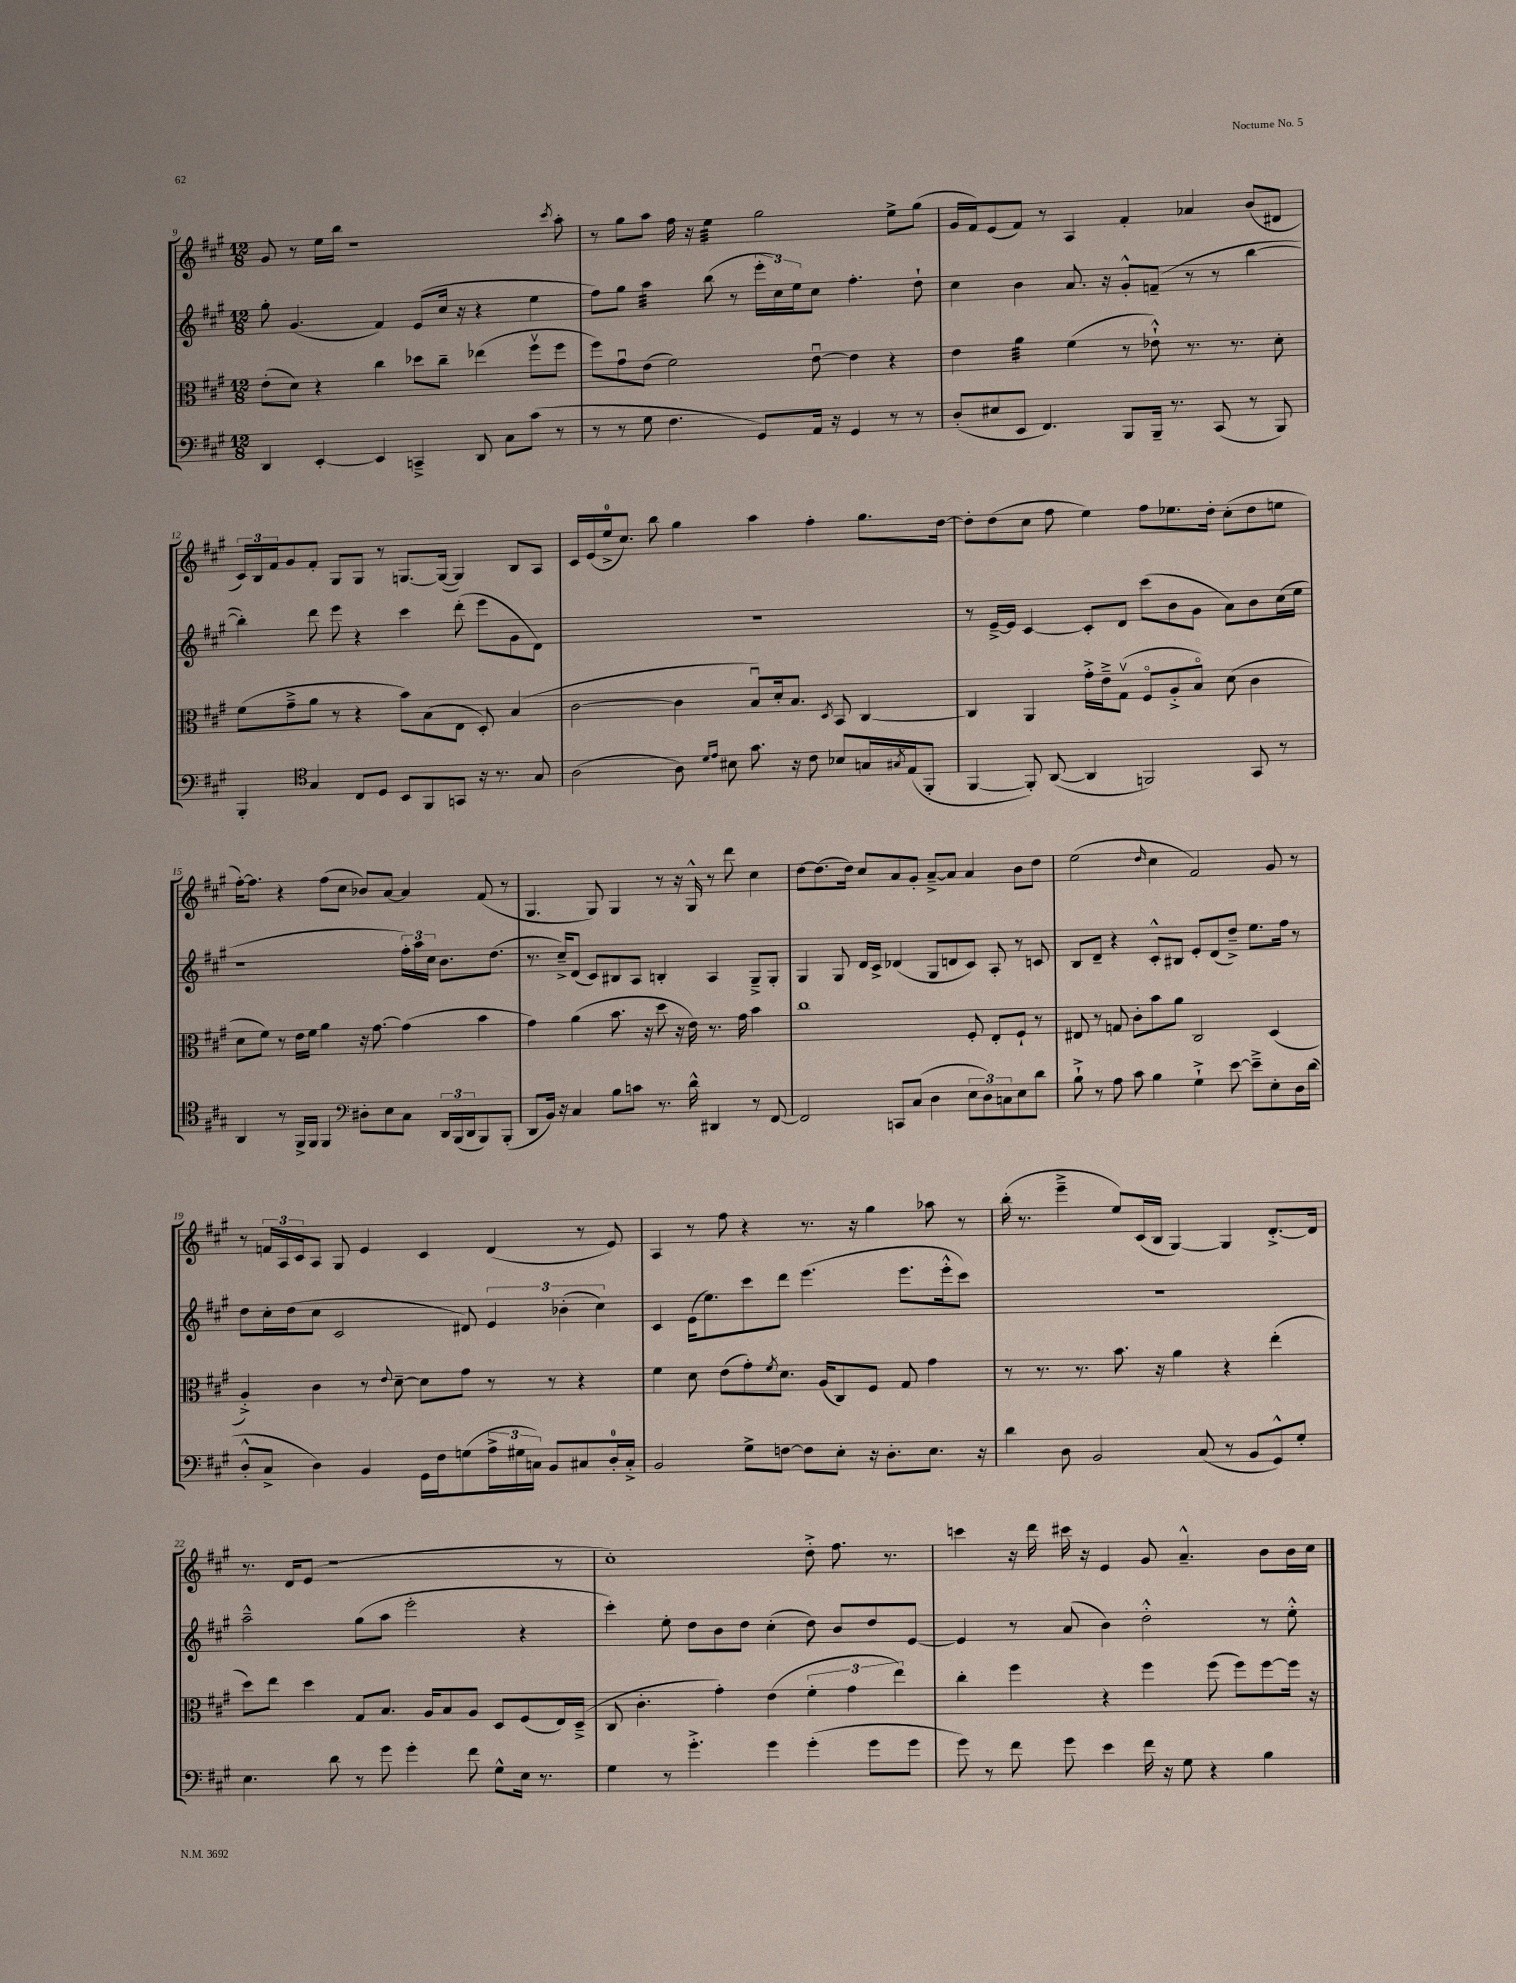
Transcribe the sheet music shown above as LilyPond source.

<<
\new StaffGroup <<
\new Staff = "s0" {
    \clef treble \key a \major \numericTimeSignature \time 12/8
    gis'8 r8 e''16 b''16 r1 \acciaccatura { cis'''8 } a''8-. |
    r8 gis''8 a''8 fis''16 r16 e''4:32 gis''2 e''8-> gis''8( |
    gis'16 fis'16) e'8( fis'8) r8 a4 fis'4-. aes'4 b'8( dis'8 |
    \tuplet 3/2 { cis'16) b16 fis'16 } gis'8 fis'8-. gis8 gis8 r8 g8.~ g16~( g4) b8 a8 |
    cis'16 e'16( e''16-0-> cis''8.) b''8 gis''4 a''4 fis''4-. gis''8. d''16~ |
    d''8-. d''8( cis''8 fis''8 e''4) fis''8 ees''8. d''16-. cis''8-.( d''8 e''8 |
    fis''16~-.) fis''8. r4 fis''8( cis''8 bes'8) a'8~ a'4 fis'8( r8 |
    gis4. gis8) gis4 r8 r16 gis16-^ r8 d'''8 cis''4 |
    d''8~ d''8.( d''16) cis''8 a'8 gis'8-. a'8~---> a'8 a'4 b'8 d''8 |
    e''2( \grace { d''16 } cis''4 fis'2) gis'8 r8 |
    r8 \tuplet 3/2 { f'16 a16 cis'16 } a8 gis8 e'4 cis'4 d'4( r8 e'8) |
    a4 r8 fis''8 r4 r8. r16 gis''4 aes''8 r8 |
    b''16-.( r8. e'''4---> e''8) cis'16( b16 gis4~) gis4 d'8.~-.-> d'16 |
    r8. d'16 e'8( r1 r8 |
    cis''1-.) d''8-.-> fis''8. r8. |
    c'''4 r16 d'''16 cis'''16 r16 e'4 gis'8 a'4.---^ b'8 b'16 cis''16 \bar "|." |
}
\new Staff = "s1" {
    \clef treble \key a \major \numericTimeSignature \time 12/8
    gis''8-. gis'4.( fis'4) e'8( cis''16 r16 r4 e''4 |
    fis''8) gis''8 a''4:32 b''8( r8 \tuplet 3/2 { e'''16-. cis''16) e''16 } cis''8 fis''4.-. d''8-! |
    cis''4 b'4 a'8. r16 gis'8-.-^ f'8--( r8 r8 b''4~ |
    b''4-.) d'''8 e'''8 r4 cis'''4 d'''8-.( e'''8 gis'8 d'8) |
    R1. |
    r8 e'16~---> e'16 cis'4~ cis'8-. d'8 cis'''8( b'8 gis'8 a'8) b'8 cis''16( e''16 |
    r1 \tuplet 3/2 { fis''16-.) a''16 cis''16 } b'8. d''8.( |
    r8. cis''16--->) d'8( cis'8) bis8 a8 b4-. a4 gis8---> gis8-. |
    gis4 gis8 d'16 cis'16-> des'4( gis8 d'8 cis'8) a8-. r8 c'8 |
    b8 d'8-- r4 cis'8-.-^ bis8 e'8-. d'8( d''8--->) e''8. fis''16 r8 |
    d''8 cis''16-. d''16( cis''8 cis'2 dis'8) \tuplet 3/2 { e'4 bes'4-.( cis''4) } |
    cis'4 e'16( e''8.) cis'''8 d'''8 e'''4.( e'''8. e'''16-.-^ cis'''8) |
    R1. |
    a''2---^ gis''8( a''8 e'''2-. r4 |
    cis'''4-.) e''8-. d''8 b'8 d''8 cis''4-.( d''8) b'8 d''8 e'8~ |
    e'4 r8 a'8( b'4) d''2-.-^ r8 e''8-.-^ \bar "|." |
}
\new Staff = "s2" {
    \clef alto \key a \major \numericTimeSignature \time 12/8
    e'8-.( d'8) r4 cis''4 des''8 cis''8-- ees''4( fis''8\upbow fis''8 |
    fis''8) gis'8\downbow e'8( fis'2) e'8~\downbow e'4 r4 |
    e'4 a'4:32 fis'4( r8 ees'8-!-^) r8. r8. d'8-. |
    fis'8( gis'8---> a'8 r8 r4 b'8) b8( e8 d8-.) b4( |
    cis'2~ cis'4 b8\downbow) d'16-. b8. \acciaccatura { d8 } b,8 cis4~ |
    cis4 a,4 gis'16-.-> e'16---> gis8\upbow( fis8\flageolet a8-.-> b8\flageolet) d'8( cis'4 |
    d'8 fis'8) r8 e'16 fis'16 a'4 r16 gis'8.~ gis'4( b'4 |
    gis'4) a'4( b'8. r16 d''8 r16 e'16) r8. gis'16 b'4 |
    cis''1 fis8-. e8-. fis8-! r8 |
    eis8 r8 g8 cis'8-. b'8 a'8 cis2 d4( |
    a4-.->) cis'4 r8 \appoggiatura { e'8 } d'8~-- d'8 gis'8 r8 r8 r4 |
    fis'4 d'8 e'8( gis'8-.) \acciaccatura { fis'8 } d'8. a16( cis8) fis8 gis8 gis'4 |
    r8 r8. r8. b'8. r16 a'4 r4 e''4-.( |
    d''8) e''8 d''4 gis8 b8. a16 b8 a8 d8 fis8( e16) d16--->( |
    cis8 cis'4.-. gis'4-.) e'4( \tuplet 3/2 { fis'4-. gis'4 e''4) } |
    cis''4-. fis''4 r4 fis''4 fis''8( fis''8) fis''8~ fis''16 r16 \bar "|." |
}
\new Staff = "s3" {
    \clef bass \key a \major \numericTimeSignature \time 12/8
    d,4 e,4~-. e,4 c,4---> d,8 cis8 cis'8( r8 |
    r8 r8 gis8 fis4. gis,8) a,16 r16 gis,4 r8 r8 |
    d8-.( eis8 e,8 fis,4.) b,,8 b,,16-- r8. cis,8( r8 b,,8) |
    b,,4-. \clef tenor gis4 cis8 d8 b,8 fis,8 g,8 r16 r8. gis8 |
    a2( a8) \grace { d'16 e'16 } bis8 gis'8. r16 cis'8 bes8 g16 \acciaccatura { gis8 } e16( fis,8-. |
    fis,4~ fis,8-.) a,8~( a,4 f,2) gis,8 r8 |
    a,4 r8 fis,16-> fis,16 fis,4 \clef bass dis8-. e8 cis8 \tuplet 3/2 { d,16 b,,16( d,16 } b,,8) b,,8-.( |
    d,8 b,16) r16 cis4 b8 c'8 r8. d'16-^ dis,4 r8 fis,8~ |
    fis,2 c,8 cis8( d4 \tuplet 3/2 { e8 d8) c8 } e8 d'8 |
    b8-!-> r8 a8 cis'8 b4 gis4-!-> e'8~ e'8---> e8-. d16 d'16( |
    d8-.-^ cis8-> d4) b,4 gis,16 fis16 g8( \tuplet 3/2 { a16-> gis16 c16) } b,8 cis8 d16-0-. cis16-.-> |
    b,2 gis8-> f8~ f8 e8-. r16 d8.-. e8. r16 |
    d'4 d8 b,2 cis8( r8 b,8 gis,8-^) gis8-. |
    e4. d'8 r8 gis'8 gis'4-. fis'8 gis8-^ e16 r8. |
    gis4 r8 gis'4.-.-> gis'4 gis'4-.( gis'8 gis'8 |
    gis'8) r8 fis'8 gis'8 e'4 fis'16 r16 gis8 r4 b4 \bar "|." |
}
>>
>>
\layout { \context { \Score currentBarNumber = #9 } }
